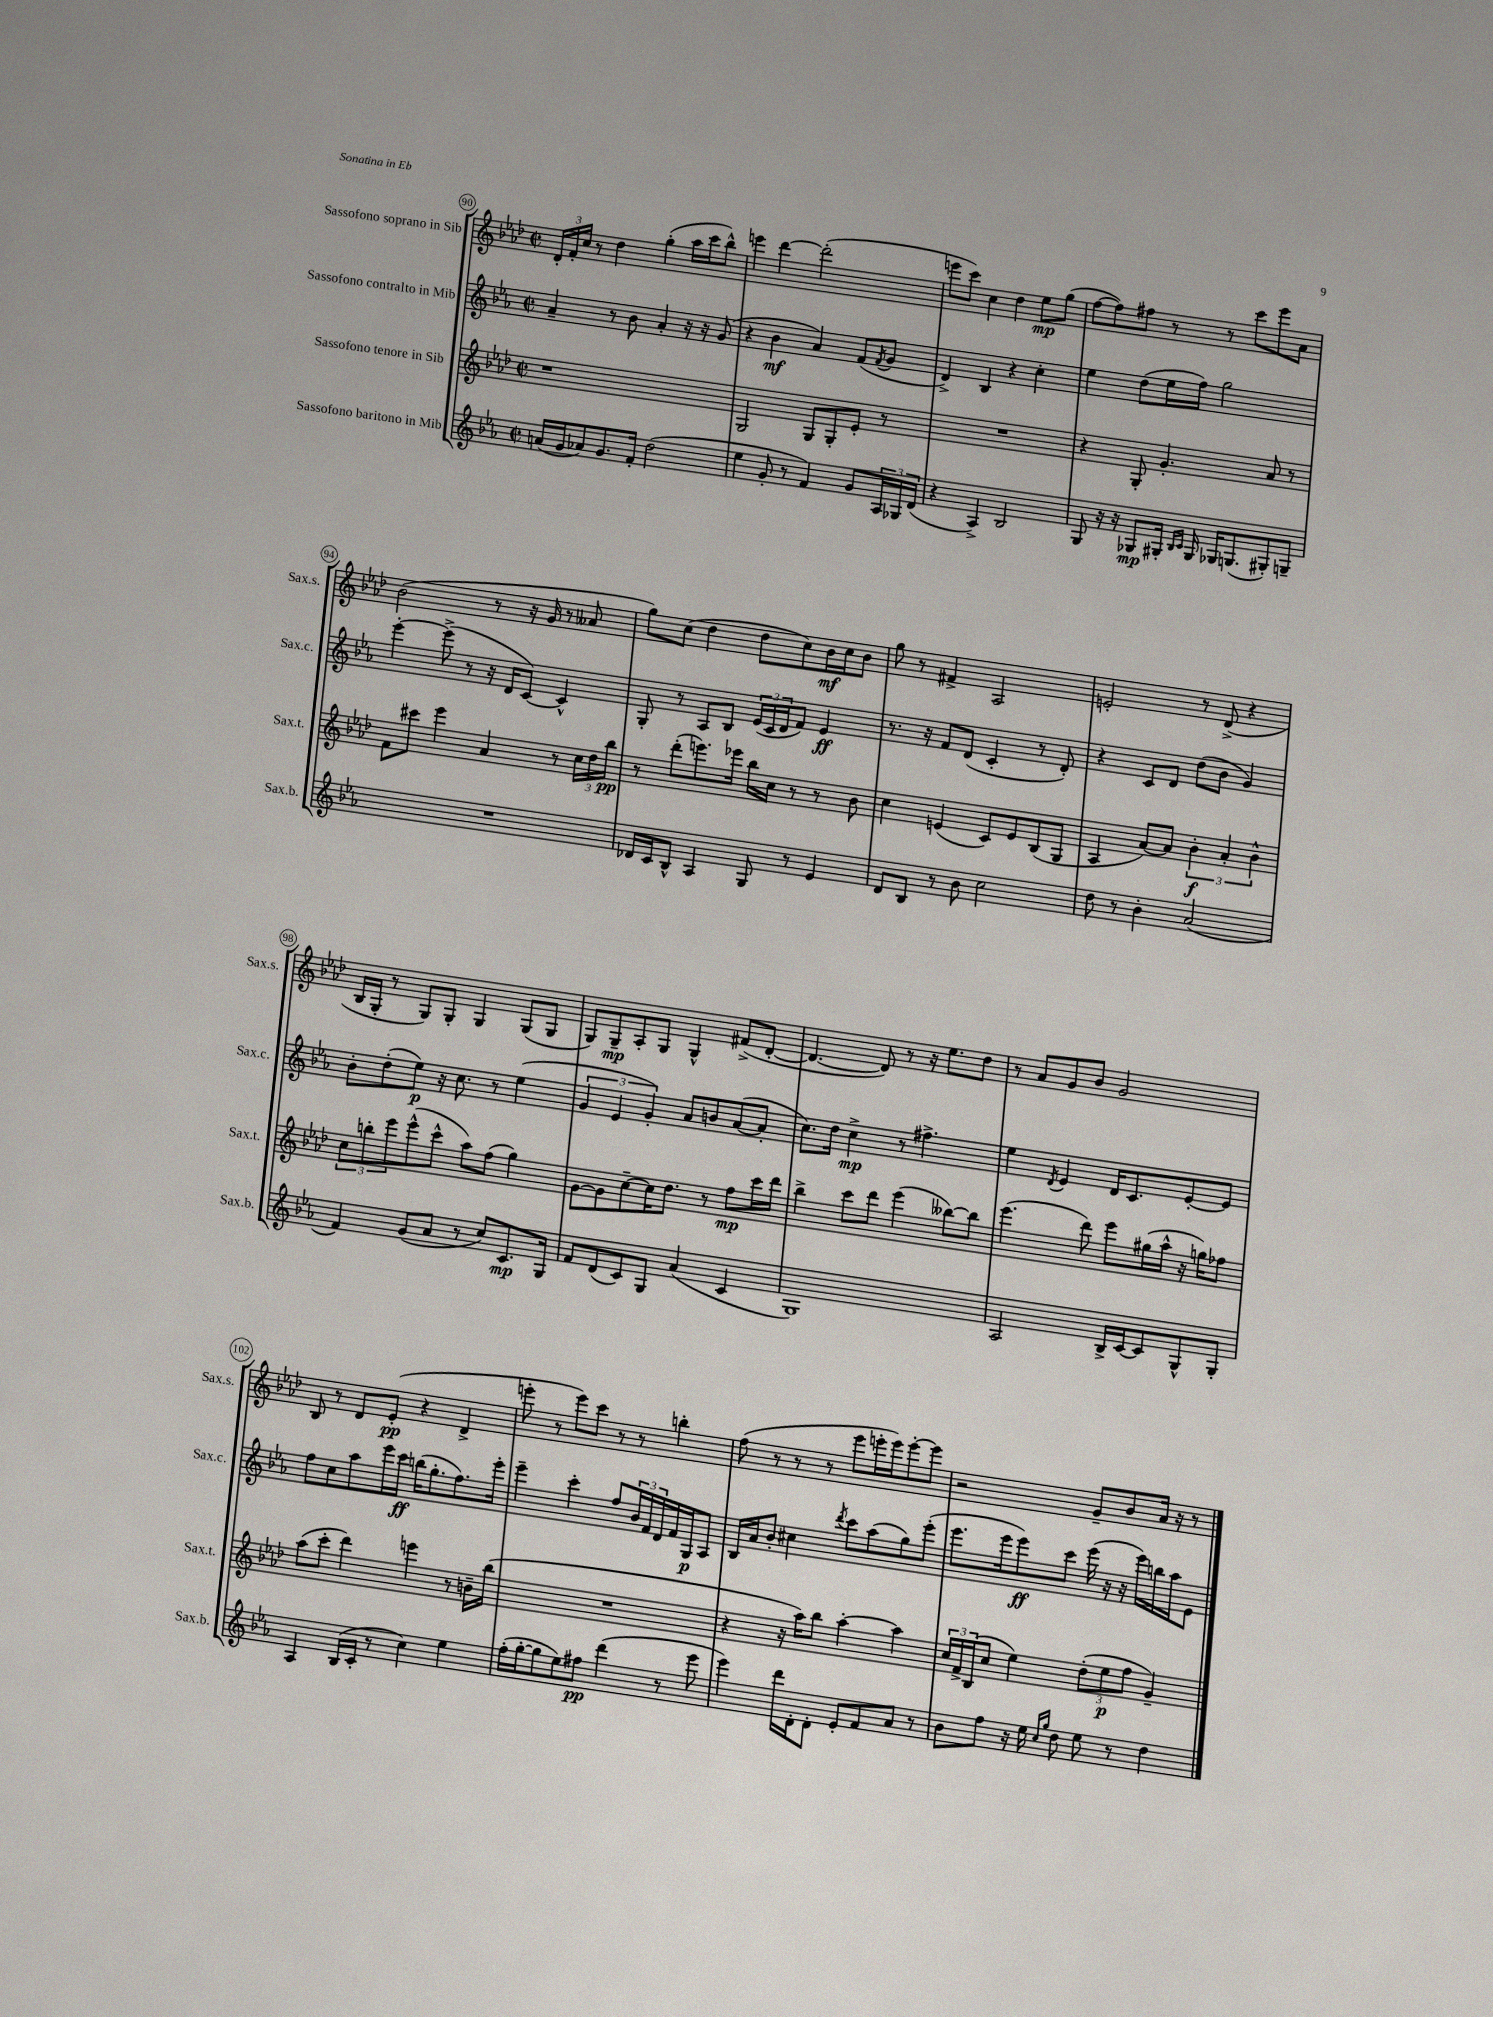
<<
\new StaffGroup <<
\new Staff = "s0" \with { instrumentName = "Sassofono soprano in Sib" shortInstrumentName = "Sax.s." } {
    \clef treble \key aes \major \defaultTimeSignature \time 2/2
    \tuplet 3/2 { des'16-. f'16-. c''16 } r8 des''4 g''4-.( aes''16 c'''16 bes''8-^) |
    e'''4 des'''4~ des'''2-.( |
    e'''8 c'''8) c''4 des''4 ees''8\mp g''8( |
    f''8~ f''8) fis''8 r8 r8 c'''8 ees'''8 aes'8 |
    bes'2( r8 r16 g'16 r8 aeses'8 |
    g''8) c''8( des''4 des''8 c''8) bes'16\mf c''16 bes'8 |
    g''8 r8 fis'4-> aes2 |
    e'2-. r8 des'8->( r4 |
    bes16 g16-. r8 g8) g8-. g4 g8( g8 |
    g8) g8--\mp aes8-. g8 g4-^ fis'8->( des'8~-. |
    des'4.~ des'8) r8 r16 ees''8. des''8 |
    r8 aes'8 g'8 bes'8 g'2 |
    bes8 r8 des'8 ees'8-.\pp( r4 des'4-> |
    e'''8-. r8 e'''8) c'''8 r8 r8 b''4-. |
    f''8( r8 r8 r8 ees'''8 e'''16-. e'''16) e'''8~-. e'''8 |
    r2 g'8-- bes'8 aes'16 r16 r8 \bar "|." |
}
\new Staff = "s1" \with { instrumentName = "Sassofono contralto in Mib" shortInstrumentName = "Sax.c." } {
    \clef treble \key ees \major \defaultTimeSignature \time 2/2
    aes'4-- r8 bes'8 aes'4-. r16 r16 g'8( |
    r4 bes'4\mf aes'4) f'8( \acciaccatura { f'8 } g'8 |
    d'4->) bes4 r4 c''4-. |
    ees''4 d''8( ees''16 f''16) g''2 |
    ees'''4~-. ees'''8->( r8 r16 d'16 c'8~) c'4-^ |
    g8-. r8 aes8 bes8 \tuplet 3/2 { ees'16( c'16 d'16 } f'8) ees'4\ff |
    r8. r16 f'8 d'8( c'4-. r8 d'8-.) |
    r4 c'8 d'8 d''8( bes'8 g'4) |
    bes'8-. d''8-.( ees''8\p) r16 c''8. r8 ees''4( |
    \tuplet 3/2 { g'4 ees'4 g'4-.) } aes'8 b'8 aes'8~( aes'8-. |
    c''8.) d''16 c''4->\mp r8 fis''4.-> |
    ees''4 \acciaccatura { d'8 } ees'4 d'16 c'8. ees'8~-. ees'8 |
    f''8 c''8 aes''8 ees'''16 c'''16\ff b''16( g''8.-. f''8.) ees'''16-. |
    ees'''4-- c'''4-. f''8 \tuplet 3/2 { bes'16 f'16 d'16 } f'16 g16\p aes8 |
    bes16 aes'16 bes'8-. cis''4 \acciaccatura { d'''8 } c'''8 aes''8( g''8) ees'''8-.( |
    ees'''8. ees'''16 ees'''8\ff) c'''8 ees'''16( r16 r16 ees'''16) b''16 aes''16 ees'8 \bar "|." |
}
\new Staff = "s2" \with { instrumentName = "Sassofono tenore in Sib" shortInstrumentName = "Sax.t." } {
    \clef treble \key aes \major \defaultTimeSignature \time 2/2
    r1 |
    g2 g8 g8-. ees'8-. r8 |
    R1 |
    r4 g8-. g'4.-. aes'8 r8 |
    f'8 cis'''8 ees'''4 aes'4 r8 \tuplet 3/2 { c''16 des''16 bes''16\pp } |
    r8 des'''8-.( e'''8.) ees'''16 bes''16 c''16 r8 r8 bes'8 |
    c''4 e'4( c'8) e'8 bes8( g8 |
    aes4 aes'8~) aes'8 \tuplet 3/2 { bes'4-.\f aes'4-. bes'4-^ } |
    \tuplet 3/2 { c''8 b''8-. ees'''8 } ees'''8-^( c'''8-^ aes''8) f''8( g''4) |
    g'8~ g'8 c''8~-- c''16 des''8. r8 f''8\mp c'''16 des'''16 |
    bes''4-> c'''8 des'''8 ees'''4( beses''8~) beses''8 |
    ees'''4.( des'''8) ees'''8 gis''16( aes''16-^ r16 g''16) fes''8 |
    aes''8( c'''8-. des'''4) e'''4 r8 b'16-- bes''16( |
    R1 |
    r4 r16 aes''16) bes''8 aes''4~-. aes''4 |
    \tuplet 3/2 { c''16 f'16-> bes16( } c''8 ees''4) \tuplet 3/2 { des''8-.( ees''8\p f''8 } g'4--) \bar "|." |
}
\new Staff = "s3" \with { instrumentName = "Sassofono baritono in Mib" shortInstrumentName = "Sax.b." } {
    \clef treble \key ees \major \defaultTimeSignature \time 2/2
    a'16( g'16 aes'8) g'8. f'16-. d''2( |
    ees''4 g'8-. r8 f'4) g'8 \tuplet 3/2 { aes16 ges16 d'16( } |
    r4 aes4->) bes2 |
    g8 r16 r16 ges8\mp gis16-. \grace { bes16 c'16 } gis16 ges16 g8.( gis8-.) g8-- |
    R1 |
    des'16 c'16 bes8-^ aes4 g8 r8 ees'4 |
    d'8 bes8 r8 bes'8 c''2 |
    d''8 r8 bes'4-. aes'2( |
    f'4) g'8( aes'8 r8 c''8) c'8.\mp g16 |
    f'8 d'8( c'8) g8 aes'4( c'4 |
    g1) |
    aes2 bes16-> c'16~ c'8 g8-^ g8-. |
    aes4 bes16( c'16-. r8 c''4) ees''4 |
    f''16-.( g''16~-. g''8 ees''8) fis''8\pp d'''4( r8 ees'''8 |
    ees'''4) d'''16 d'16-. d'8-. ees'8-. f'8 aes'8 r8 |
    bes'8 f''8 r16 ees''16 \grace { c''16 g''16 } d''8 ees''8 r8 d''4 \bar "|." |
}
>>
>>
\layout { \context { \Score currentBarNumber = #90 \override BarNumber.stencil = #(make-stencil-circler 0.1 0.3 ly:text-interface::print) } }
